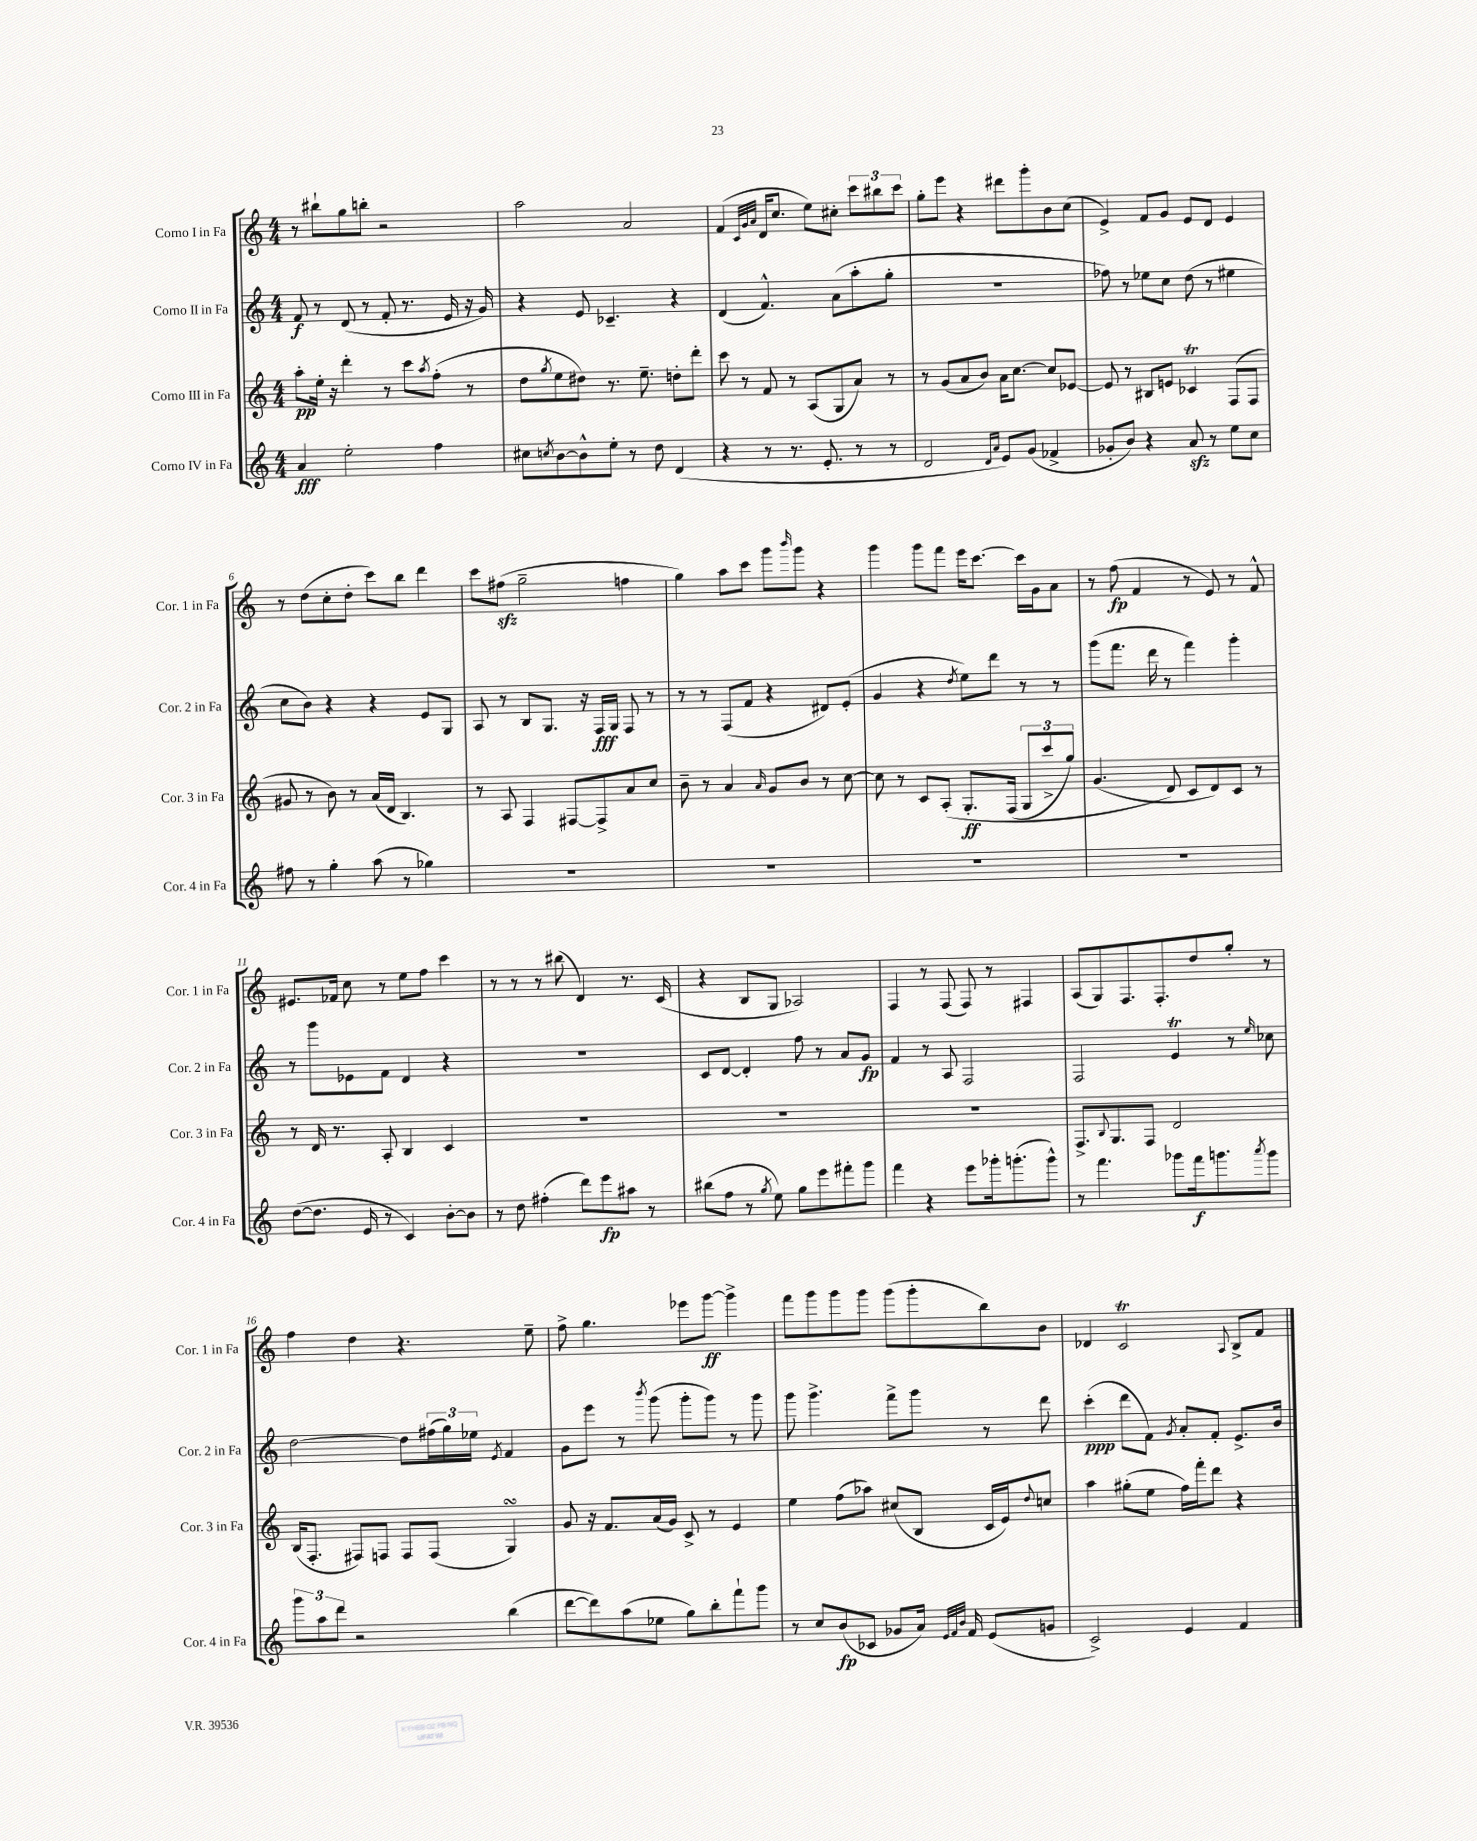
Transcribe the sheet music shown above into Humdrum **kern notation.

**kern	**dynam	**kern	**dynam	**kern	**dynam	**kern	**dynam
*part4	*part4	*part3	*part3	*part2	*part2	*part1	*part1
*staff4	*staff4	*staff3	*staff3	*staff2	*staff2	*staff1	*staff1
*I"Corno IV in Fa	*	*I"Corno III in Fa	*	*I"Corno II in Fa	*	*I"Corno I in Fa	*
*I'Cor. 4 in Fa	*	*I'Cor. 3 in Fa	*	*I'Cor. 2 in Fa	*	*I'Cor. 1 in Fa	*
*clefG2	*	*clefG2	*	*clefG2	*	*clefG2	*
*k[]	*	*k[]	*	*k[]	*	*k[]	*
*M4/4	*	*M4/4	*	*M4/4	*	*M4/4	*
=1	=1	=1	=1	=1	=1	=1	=1
4a/	fff	8aa'\L	pp	8f/	f	8r	.
.	.	16ee'\Jk	.	8r	.	8bb#X`\L	.
.	.	16r	.	.	.	.	.
2ee'\	.	4ddd'\	.	(8d/	.	8gg\	.
.	.	.	.	8r	.	8bbn'\J	.
.	.	8r	.	8f'/	.	2r	.
.	.	8ccc\L	.	8.r	.	.	.
.	.	8qaa/	.	.	.	.	.
4ff\	.	(8ff'\J	.	.	.	.	.
.	.	.	.	16e/	.	.	.
.	.	8r	.	16r	.	.	.
.	.	.	.	16g/)	.	.	.
=2	=2	=2	=2	=2	=2	=2	=2
8cc#X\L	.	8dd\L	.	4r	.	2aa\	.
8qccn/	.	8qgg/	.	.	.	.	.
[8b\	.	8ee\	.	.	.	.	.
8b^^\]	.	8dd#X\J)	.	8e/	.	.	.
8ee'\J	.	8.r	.	4.c-X~/	.	.	.
8r	.	.	.	.	.	2a/	.
.	.	8.ee~\	.	.	.	.	.
8dd\	.	.	.	.	.	.	.
(4d/	.	8ddn'\L	.	4r	.	.	.
.	.	8ddd'\J	.	.	.	.	.
=3	=3	=3	=3	=3	=3	=3	=3
4r	.	8ccc\	.	(4d/	.	(4f/	.
.	.	8r	.	.	.	.	.
.	.	.	.	.	.	32qqc/LLL	.
.	.	.	.	.	.	32qqg/	.
.	.	.	.	.	.	32qqa/JJJ	.
8r	.	8f/	.	4.f^^/)	.	16d/KL	.
.	.	.	.	.	.	8.cc/J	.
8.r	.	8r	.	.	.	.	.
.	.	(8A/L	.	.	.	8ee\L)	.
8.e'/	.	.	.	.	.	.	.
.	.	8G/	.	(8a\L	.	8cc#X'\J	.
8r	.	8a/J)	.	8aa'\	.	12ccc\L	.
.	.	.	.	.	.	12bb#X\	.
8r	.	8r	.	8gg'\J	.	.	.
.	.	.	.	.	.	12ccc\J	.
=4	=4	=4	=4	=4	=4	=4	=4
2d/	.	8r	.	1r	.	8gg'\L	.
.	.	(8g/L	.	.	.	8eee\J	.
.	.	8a/	.	.	.	4r	.
.	.	8b/J)	.	.	.	.	.
16qqd/LL	.	.	.	.	.	.	.
16qqa/JJ	.	.	.	.	.	.	.
8e/L)	.	16a\KL	.	.	.	8ddd#X\L	.
.	.	[8.cc\J	.	.	.	.	.
(8g/J	.	.	.	.	.	8ggg'\	.
4f-X^/	.	8cc/L]	.	.	.	8b\	.
.	.	[8e-X/J	.	.	.	(8cc\J	.
=5	=5	=5	=5	=5	=5	=5	=5
8g-X'/L	.	8e-/]	.	8ff-X\)	.	4e^/)	.
8b/J)	.	8r	.	8r	.	.	.
4r	.	8B#X/L	.	8ee-X\L	.	8f/L	.
.	.	8en/J	.	8cc\J	.	8g/J	.
8azz/	.	4c-XT/	.	(8dd\	.	8e/L	.
8r	.	.	.	8r	.	8d/J	.
8ee\L	.	(8F/L	.	4ee#X\	.	4e/	.
8cc\J	.	8F/J	.	.	.	.	.
!!LO:LB:g=z
=6	=6	=6	=6	=6	=6	=6	=6
8ff#X\	.	8g#X/	.	8cc\L	.	8r	.
8r	.	8r	.	8b\J)	.	(8dd\L	.
4gg'\	.	8b\)	.	4r	.	8cc'\	.
.	.	8r	.	.	.	8dd'\J	.
(8aa\	.	(16a/LL	.	4r	.	8ccc\L)	.
.	.	16d/JJ	.	.	.	.	.
8r	.	4.B/)	.	.	.	8bb\J	.
4gg-X\)	.	.	.	8e/L	.	4ddd\	.
.	.	.	.	8G/J	.	.	.
=7	=7	=7	=7	=7	=7	=7	=7
1r	.	8r	.	8A/	.	8ccc\L	.
.	.	8A/	.	8r	.	(8ff#Xzz\J	.
.	.	4F/	.	8B/L	.	2gg~\	.
.	.	.	.	8.G/J	.	.	.
.	.	[8F#X/L	.	.	.	.	.
.	.	.	.	16r	.	.	.
.	.	8F#^/]	.	16F/LL	fff	.	.
.	.	.	.	16G/JJ	.	.	.
.	.	8a/	.	8F/	.	4ffn\	.
.	.	8cc/J	.	8r	.	.	.
=8	=8	=8	=8	=8	=8	=8	=8
1r	.	8b~\	.	8r	.	4gg\)	.
.	.	8r	.	8r	.	.	.
.	.	4a/	.	(8F/L	.	8aa\L	.
.	.	.	.	8f/J	.	8ccc\J	.
.	.	16qqa/	.	.	.	.	.
.	.	8g/L	.	4r	.	8ggg\L	.
.	.	.	.	.	.	16qqbbb/	.
.	.	8b/J	.	.	.	8ggg\J	.
.	.	8r	.	8d#X/L)	.	4r	.
.	.	[8cc\	.	(8e'/J	.	.	.
=9	=9	=9	=9	=9	=9	=9	=9
1r	.	8cc\]	.	4g/	.	4ggg\	.
.	.	8r	.	.	.	.	.
.	.	8c/L	.	4r	.	8ggg\L	.
.	.	(8A'/J	.	.	.	8fff\J	.
.	.	.	.	8qdd/	.	.	.
.	.	8.G'/L	ff	8ee\L)	.	16eee\KL	.
.	.	.	.	.	.	[8.ccc\J	.
.	.	.	.	8ddd\J	.	.	.
.	.	(16F/Jk	.	.	.	.	.
.	.	12G/L	.	8r	.	16ccc\LL]	.
.	.	.	.	.	.	16g\J	.
.	.	12ccc^/	.	.	.	.	.
.	.	.	.	8r	.	8a\J	.
.	.	12gg/J)	.	.	.	.	.
=10	=10	=10	=10	=10	=10	=10	=10
1r	.	(4.g/	.	(8ggg\L	.	8r	.
.	.	.	.	8.fff\J	.	(8ff\	fp
.	.	.	.	.	.	4f/	.
.	.	.	.	16ddd\	.	.	.
.	.	8d/)	.	8r	.	.	.
.	.	8c/L	.	4fff\)	.	8r	.
.	.	8d/)	.	.	.	8e/)	.
.	.	8c/J	.	4ggg'\	.	8r	.
.	.	8r	.	.	.	8f^^/	.
!!LO:LB:g=z
=11	=11	=11	=11	=11	=11	=11	=11
([8dd\L	.	8r	.	8r	.	8.e#X/L	.
8.dd\J]	.	16d/	.	8ggg\L	.	.	.
.	.	8.r	.	.	.	16f-X/Jk	.
.	.	.	.	8e-X\	.	8cc\	.
16e/	.	.	.	.	.	.	.
8r	.	8A'/	.	8f\J	.	8r	.
4c/)	.	4B/	.	4d/	.	8ee\L	.
.	.	.	.	.	.	8ff\J	.
[8b'\L	.	4c/	.	4r	.	4ccc\	.
8b\J]	.	.	.	.	.	.	.
=12	=12	=12	=12	=12	=12	=12	=12
8r	.	1r	.	1r	.	8r	.
8dd\	.	.	.	.	.	8r	.
(4ff#X'\	.	.	.	.	.	8r	.
.	.	.	.	.	.	(8bb#X\	.
8ddd\L)	.	.	.	.	.	4d/)	.
8eee\	fp	.	.	.	.	.	.
8aa#X\J	.	.	.	.	.	8.r	.
8r	.	.	.	.	.	.	.
.	.	.	.	.	.	(16c/	.
=13	=13	=13	=13	=13	=13	=13	=13
(8bb#X\L	.	1r	.	8c/L	.	4r	.
8ff\J	.	.	.	[8d/J	.	.	.
8r	.	.	.	4d'/]	.	8B/L	.
8qgg/	.	.	.	.	.	.	.
8ee\)	.	.	.	.	.	8G/J	.
8gg\L	.	.	.	8ff\	.	2A-X/)	.
8eee\	.	.	.	8r	.	.	.
8fff#X'\	.	.	.	8a/L	.	.	.
8ggg\J	.	.	.	8g/J	fp	.	.
=14	=14	=14	=14	=14	=14	=14	=14
4fff\	.	1r	.	4f/	.	4F/	.
4r	.	.	.	8r	.	8r	.
.	.	.	.	8A/	.	(8F/	.
8eee\L	.	.	.	2F/	.	8F/)	.
16ggg-X'\k	.	.	.	.	.	8r	.
(8.gggn'\	.	.	.	.	.	.	.
.	.	.	.	.	.	4F#X/	.
8ggg^^\J)	.	.	.	.	.	.	.
=15	=15	=15	=15	=15	=15	=15	=15
8r	.	8.F^/L	.	2F/	.	(8A/L	.
4.fff\	.	.	.	.	.	8G/)	.
.	.	8qqB/	.	.	.	.	.
.	.	8.G/	.	.	.	.	.
.	.	.	.	.	.	8.F/	.
.	.	8F/J	.	.	.	.	.
.	.	.	.	.	.	8.F'/	.
8ggg-X\L	.	2d/	.	4et/	.	.	.
16fff\k	f	.	.	.	.	8dd/	.
8.gggn\	.	.	.	.	.	.	.
.	.	.	.	8r	.	8gg'/J	.
8qaaa/	.	.	.	16qqee/	.	.	.
8ggg\J	.	.	.	8cc-X\	.	8r	.
!!LO:LB:g=z
=16	=16	=16	=16	=16	=16	=16	=16
12ggg\L	.	(16B/KL	.	[2dd\	.	4ff\	.
.	.	8.F'/J	.	.	.	.	.
12aa\	.	.	.	.	.	.	.
12ddd\J	.	.	.	.	.	.	.
2r	.	8F#X/L)	.	.	.	4dd\	.
.	.	8Fn/J	.	.	.	.	.
.	.	8F/L	.	8dd\L]	.	4.r	.
.	.	(8F/J	.	(24ff#X\L	.	.	.
.	.	.	.	24gg\)	.	.	.
.	.	.	.	24ee-X\JJ	.	.	.
.	.	.	.	8qe/	.	.	.
(4bb\	.	4GsSSS/)	.	4f/	.	.	.
.	.	.	.	.	.	8ee~\	.
=17	=17	=17	=17	=17	=17	=17	=17
[8ddd\L	.	8g/	.	8g\L	.	8ff^\	.
8ddd\])	.	16r	.	8eee\J	.	4.gg\	.
.	.	8.f/L	.	.	.	.	.
(8aa\	.	.	.	8r	.	.	.
.	.	.	.	8qbbb/	.	.	.
8ee-X\J	.	(16a/L	.	(8ggg\	.	.	.
.	.	16g/JJ)	.	.	.	.	.
8gg\L)	.	8c^/	.	8ggg'\L	.	8eee-X\L	.
8bb'\	.	8r	.	8ggg\J)	.	[8ggg\J	ff
8fff`\	.	4e/	.	8r	.	4ggg^\]	.
8ggg\J	.	.	.	8ggg\	.	.	.
=18	=18	=18	=18	=18	=18	=18	=18
8r	.	4ee\	.	8ggg\	.	8fff\L	.
8cc/L	.	.	.	4.ggg^\	.	8ggg\	.
(8b/	fp	(8ff\L	.	.	.	8ggg\	.
8c-X/J	.	8aa-X\J)	.	.	.	8ggg\J	.
8g-X/L	.	(8cc#X/L	.	8fff^\L	.	(8ggg\L	.
16a/Jk)	.	8B/J	.	8ggg\J	.	8ggg'\	.
32qqe/LLL	.	.	.	.	.	.	.
32qqf/	.	.	.	.	.	.	.
32qqb/JJJ	.	.	.	.	.	.	.
16f/	.	.	.	.	.	.	.
(8e/L	.	16c/LL	.	8r	.	8bb\)	.
.	.	16e/J)	.	.	.	.	.
.	.	8qqdd/	.	.	.	.	.
8gn/J	.	8ccn/J	.	8ddd\	.	8b\J	.
=19	=19	=19	=19	=19	=19	=19	=19
2c^/)	.	4aa\	.	(4ccc'\	ppp	4d-X/	.
.	.	(8gg#X'\L	.	8ddd\L	.	2cT/	.
.	.	8ee\J	.	8f\J)	.	.	.
.	.	.	.	8qg/	.	.	.
4e/	.	16ff\LL)	.	8a'/L	.	.	.
.	.	16fff'\J	.	.	.	.	.
.	.	8ddd\J	.	8f'/J	.	.	.
.	.	.	.	.	.	8qqA/	.
4f/	.	4r	.	8.e^/L	.	8B^/L	.
.	.	.	.	.	.	8f/J	.
.	.	.	.	16b/Jk	.	.	.
==	==	==	==	==	==	==	==
*-	*-	*-	*-	*-	*-	*-	*-
